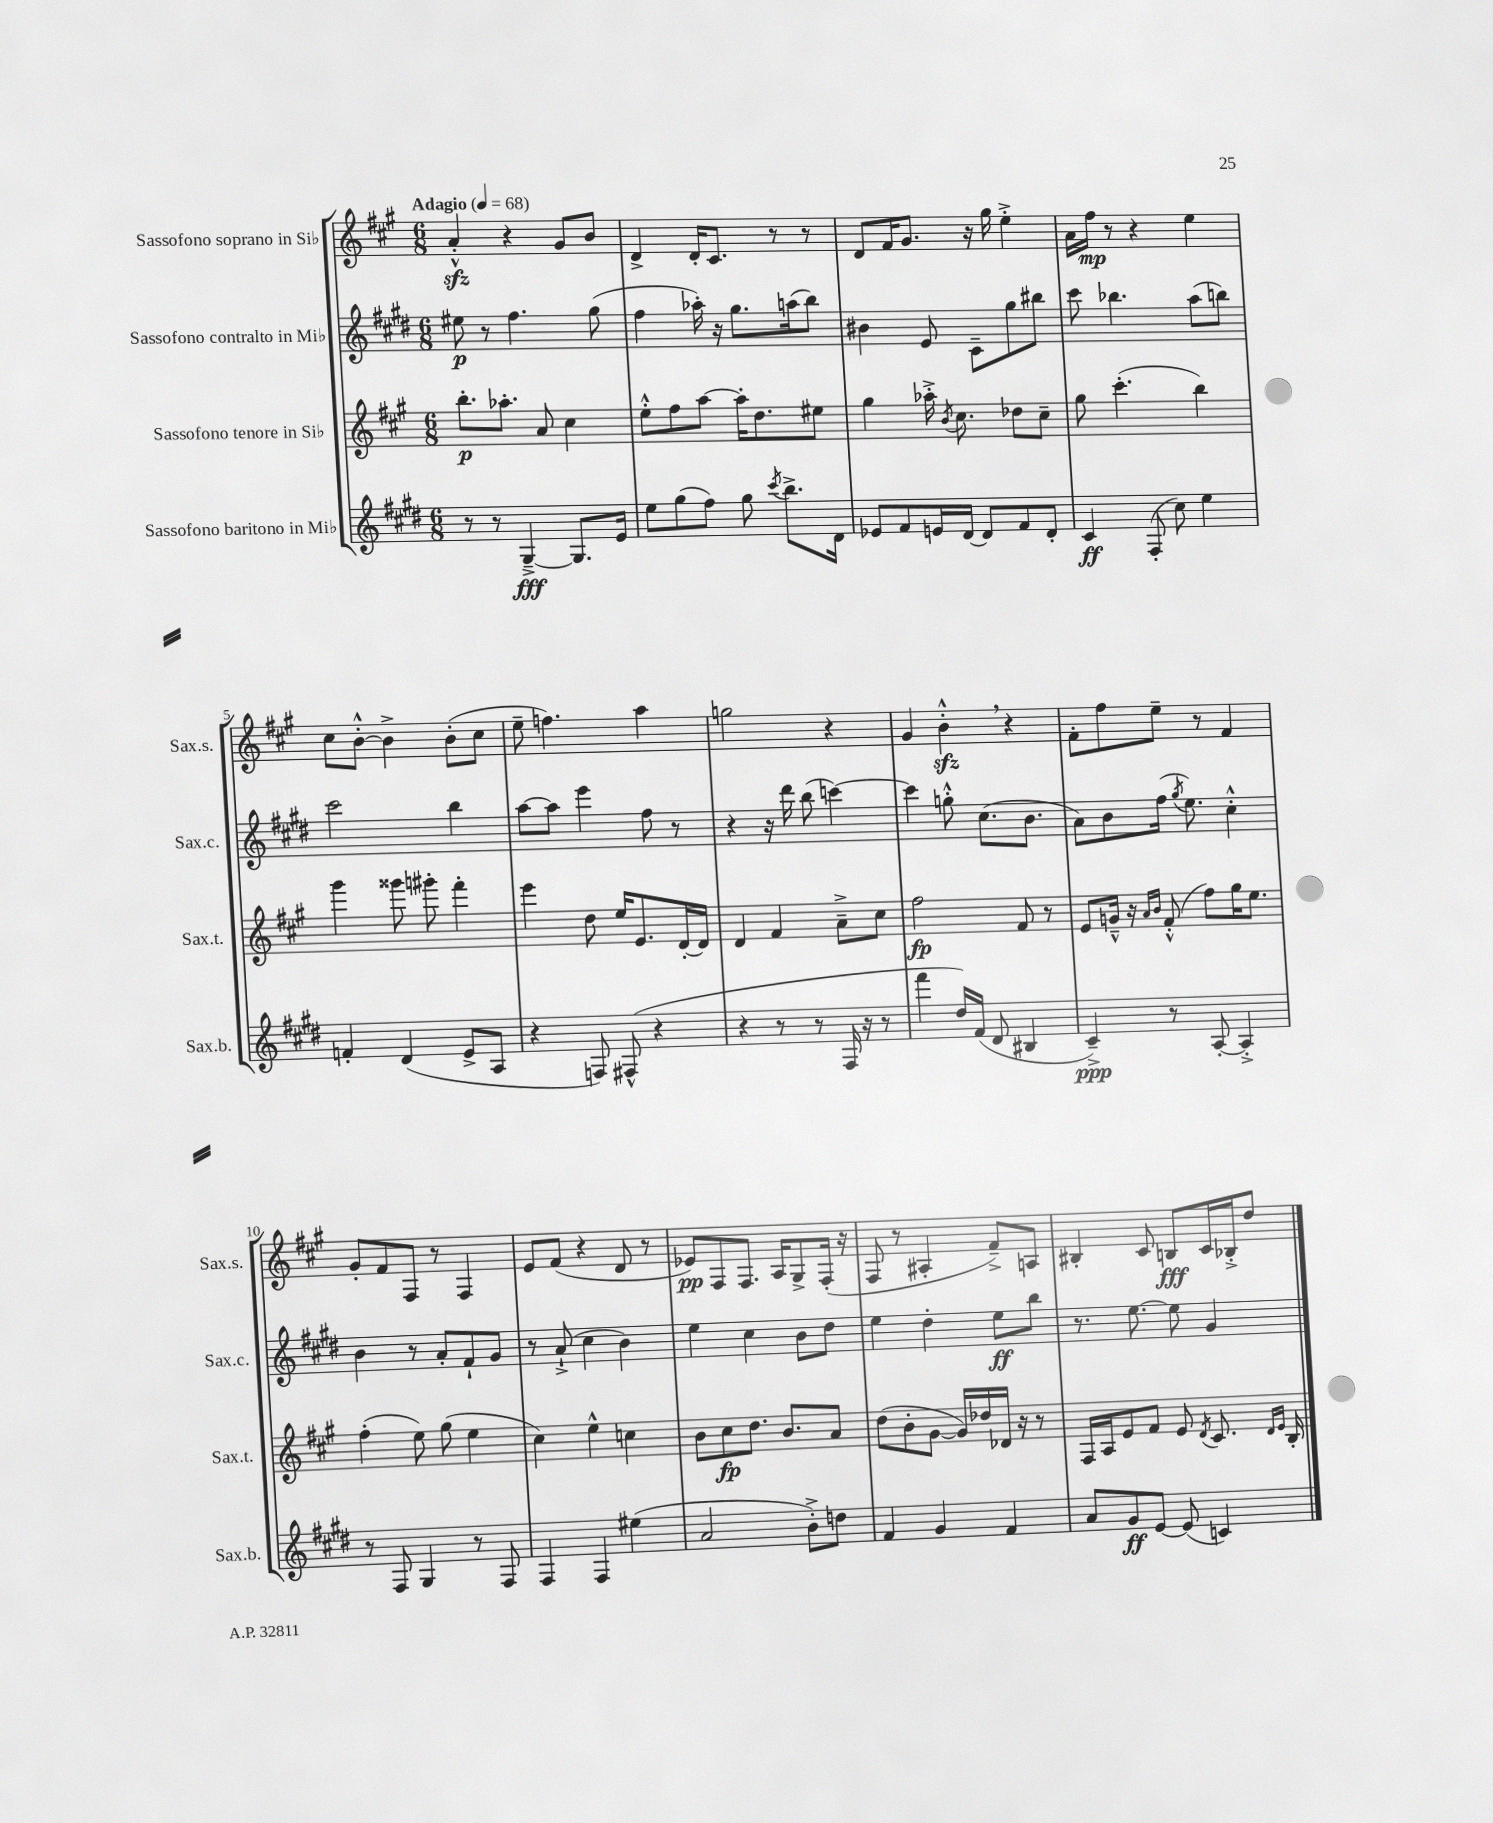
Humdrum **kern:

**kern	**dynam	**kern	**dynam	**kern	**dynam	**kern	**dynam
*part4	*part4	*part3	*part3	*part2	*part2	*part1	*part1
*staff4	*staff4	*staff3	*staff3	*staff2	*staff2	*staff1	*staff1
*I"Sassofono baritono in Mi♭	*	*I"Sassofono tenore in Si♭	*	*I"Sassofono contralto in Mi♭	*	*I"Sassofono soprano in Si♭	*
*I'Sax.b.	*	*I'Sax.t.	*	*I'Sax.c.	*	*I'Sax.s.	*
*clefG2	*	*clefG2	*	*clefG2	*	*clefG2	*
*k[f#c#g#d#]	*	*k[f#c#g#]	*	*k[f#c#g#d#]	*	*k[f#c#g#]	*
*M6/8	*	*M6/8	*	*M6/8	*	*M6/8	*
*MM68	*	*MM68	*	*MM68	*	*MM68	*
=1	=1	=1	=1	=1	=1	=1	=1
!	!	!	!	!	!	!LO:TX:a:B:t=Adagio	!
8r	.	8.bb'\L	p	8ee#X\	p	4azz'^^/	.
8r	.	.	.	8r	.	.	.
.	.	8.aa-X'\J	.	.	.	.	.
[4G#~^/	fff	.	.	4.ff#\	.	4r	.
.	.	8a/	.	.	.	.	.
8.G#/L]	.	4cc#\	.	.	.	8g#/L	.
.	.	.	.	(8gg#\	.	8b/J	.
16e/Jk	.	.	.	.	.	.	.
=2	=2	=2	=2	=2	=2	=2	=2
8ee\L	.	8ee'^^\L	.	4ff#\	.	4d^/	.
(8gg#\	.	8ff#\	.	.	.	.	.
8ff#\J)	.	[8aa\J	.	16aa-X'\)	.	16d'/KL	.
.	.	.	.	16r	.	8.c#/J	.
8gg#\	.	16aa'\KL]	.	8.gg#\L	.	.	.
.	.	8.dd\	.	.	.	.	.
8qccc#/	.	.	.	.	.	.	.
8.bb^\L	.	.	.	.	.	8r	.
.	.	.	.	(16aan\k	.	.	.
.	.	8ee#X\J	.	8bb\J)	.	8r	.
16d#\Jk	.	.	.	.	.	.	.
=3	=3	=3	=3	=3	=3	=3	=3
8e-X/L	.	4gg#\	.	4b#X\	.	8d/L	.
8f#/	.	.	.	.	.	16f#/K	.
.	.	.	.	.	.	8.g#/J	.
16en/L	.	16aa-X'^\	.	8e/	.	.	.
.	.	8qb/	.	.	.	.	.
[16d#/JJ	.	8.cc#\	.	.	.	.	.
8d#/L]	.	.	.	8c#~\L	.	16r	.
.	.	.	.	.	.	16gg#\	.
8f#/	.	8dd-X\L	.	8gg#\	.	4ee'^\	.
8d#'/J	.	8cc#~\J	.	8bb#X\J	.	.	.
=4	=4	=4	=4	=4	=4	=4	=4
4c#/	ff	8gg#\	.	8ccc#\	.	16a\LL	.
.	.	.	.	.	.	16ff#\JJ	mp
.	.	(4.ccc#'\	.	4.bb-X\	.	8r	.
(8F#'/	.	.	.	.	.	4r	.
8cc#\)	.	.	.	.	.	.	.
4ee\	.	4bb\)	.	(8aa\L	.	4ee\	.
.	.	.	.	8bbn\J)	.	.	.
!!LO:LB:g=z
=5	=5	=5	=5	=5	=5	=5	=5
4fn'/	.	4ggg#\	.	2ccc#\	.	8cc#\L	.
.	.	.	.	.	.	[8b'^^\J	.
(4d#/	.	8ggg##X\	.	.	.	4b^\]	.
.	.	8ggg#X'\	.	.	.	.	.
8e^/L	.	4fff#'\	.	4bb\	.	(8b'\L	.
8A/J	.	.	.	.	.	8cc#\J	.
=6	=6	=6	=6	=6	=6	=6	=6
4r	.	4eee\	.	[8aa\L	.	8ee~\	.
.	.	.	.	8aa\J]	.	4.ffn\)	.
8Fn/)	.	8dd\	.	4eee\	.	.	.
(8F#X^^/	.	16ee/KL	.	.	.	.	.
.	.	8.e/	.	.	.	.	.
4r	.	.	.	8ff#\	.	4aa\	.
.	.	[16d'/L	.	8r	.	.	.
.	.	16d/JJ]	.	.	.	.	.
=7	=7	=7	=7	=7	=7	=7	=7
4r	.	4d/	.	4r	.	2ggn\	.
8r	.	4f#/	.	16r	.	.	.
.	.	.	.	16ddd#\	.	.	.
8r	.	.	.	(8bb\	.	.	.
16F#/	.	8a~^\L	.	[4cccn\)	.	4r	.
16r	.	.	.	.	.	.	.
8r	.	8cc#\J	.	.	.	.	.
=8	=8	=8	=8	=8	=8	=8	=8
4fff#\	.	2ff#\	fp	4ccc\]	.	4g#/	.
16dd#/LL)	.	.	.	8ggn'^^\	.	4bzz'^^,\	.
(16f#/JJ	.	.	.	.	.	.	.
8d#/	.	.	.	(8.cc#\L	.	.	.
4B#X/	.	8f#/	.	.	.	4r	.
.	.	.	.	8.b\J	.	.	.
.	.	8r	.	.	.	.	.
=9	=9	=9	=9	=9	=9	=9	=9
4c#~^/)	ppp	8e/L	.	8a\L)	.	8f#'\L	.
.	.	16gn~^^/Jk	.	8b\	.	8ff#\	.
.	.	16r	.	.	.	.	.
.	.	16qqa/LL	.	.	.	.	.
.	.	16qqb/JJ	.	.	.	.	.
8r	.	(8f#'^^/	.	(16ff#\Jk	.	8ee~\J	.
.	.	.	.	8qgg#/	.	.	.
.	.	.	.	8.ee\)	.	.	.
[8A'/	.	8ff#\L)	.	.	.	8r	.
4A'^/]	.	16gg#\K	.	4cc#'^^\	.	4f#/	.
.	.	8.ee\J	.	.	.	.	.
!!LO:LB:g=z
=10	=10	=10	=10	=10	=10	=10	=10
8r	.	(4ff#'\	.	4b\	.	8g#'/L	.
8F#/	.	.	.	.	.	8f#/	.
4G#/	.	8ee\)	.	8r	.	8F#/J	.
.	.	(8gg#\	.	8a'/L	.	8r	.
8r	.	4ee\	.	8f#`/	.	4F#/	.
8F#/	.	.	.	8g#/J	.	.	.
=11	=11	=11	=11	=11	=11	=11	=11
4F#/	.	4cc#\)	.	8r	.	8e/L	.
.	.	.	.	(8a`^/	.	(8f#/J	.
4F#/	.	4ee^^\	.	4cc#\	.	4r	.
(4ee#X\	.	4ccn\	.	4b\)	.	8d/	.
.	.	.	.	.	.	8r	.
=12	=12	=12	=12	=12	=12	=12	=12
2a/	.	8b\L	.	4ee\	.	8e-X/L)	pp
.	.	8cc#\	fp	.	.	8F#/	.
.	.	8.dd\J	.	4cc#\	.	8.F#/J	.
.	.	8.b/L	.	.	.	16A/KL	.
8b'^\L)	.	.	.	8b\L	.	8G#^/	.
8ddn\J	.	8a/J	.	8dd#\J	.	(16F#'/Jk	.
.	.	.	.	.	.	16r	.
=13	=13	=13	=13	=13	=13	=13	=13
4f#/	.	(8dd\L	.	4ee\	.	8F#/	.
.	.	8b'\	.	.	.	8r	.
4g#/	.	[8g#\J	.	4dd#'\	.	4A#X'/	.
.	.	16g#/LL])	.	.	.	.	.
.	.	16dd-X/	.	.	.	.	.
4f#/	.	16d-X/JJ	.	8ee\L	ff	8f#~^/L)	.
.	.	16r	.	.	.	.	.
.	.	8r	.	8bb\J	.	8An/J	.
=14	=14	=14	=14	=14	=14	=14	=14
8a/L	.	16F#/LL	.	8.r	.	4B#X'/	.
.	.	16A/J	.	.	.	.	.
8g#/	ff	8e/	.	.	.	.	.
.	.	.	.	[8.ee\	.	.	.
[8e/J	.	8f#/J	.	.	.	8c#/	.
(8e/]	.	8e/	.	8ee\]	.	8Bn/L	fff
.	.	8qd/	.	.	.	.	.
4cn/)	.	8.c#/	.	4g#/	.	16c#/L	.
.	.	.	.	.	.	16B-X'^/J	.
.	.	.	.	.	.	8dd/J	.
.	.	16qqd/LL	.	.	.	.	.
.	.	16qqe/JJ	.	.	.	.	.
.	.	16B'/	.	.	.	.	.
==	==	==	==	==	==	==	==
*-	*-	*-	*-	*-	*-	*-	*-
